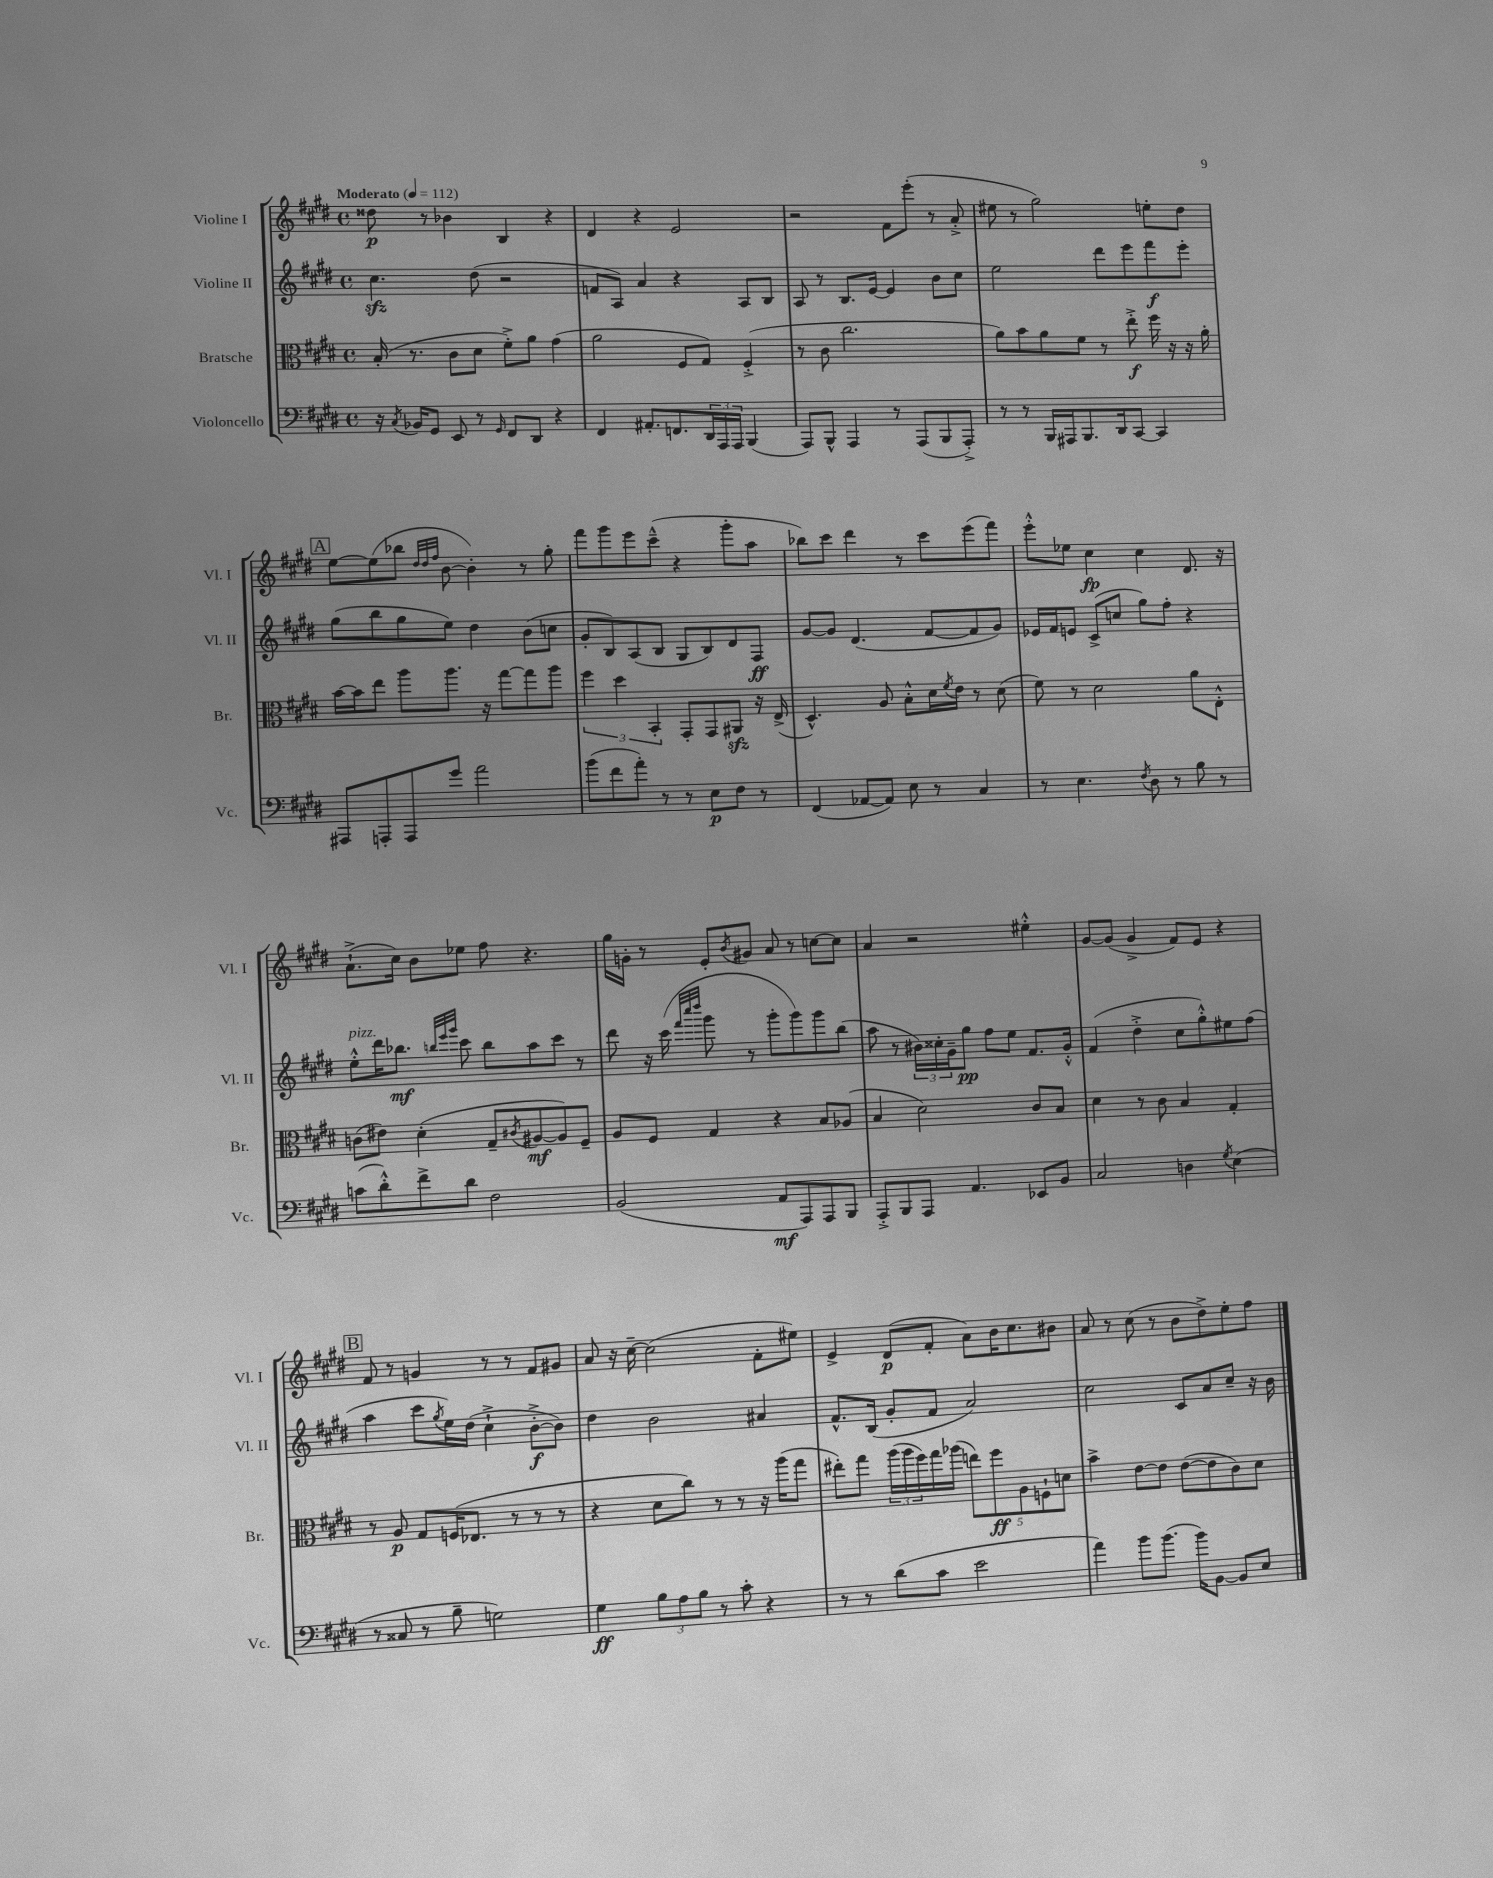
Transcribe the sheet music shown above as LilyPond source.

<<
\new StaffGroup <<
\new Staff = "s0" \with { instrumentName = "Violine I" shortInstrumentName = "Vl. I" } {
    \clef treble \key e \major \defaultTimeSignature \time 4/4 \tempo "Moderato" 4 = 112
    disis''8\p r8 bes'4 b4 r4 |
    dis'4 r4 e'2 |
    r2 fis'8 e'''8-.( r8 a'8-.-> |
    eis''8 r8 gis''2) e''8-. dis''8 |
    \mark \markup { \box "A" } e''8~ e''8( bes''8 \grace { dis''32 dis''32 fis''32 } b'8~ b'4-.) r8 gis''8-. |
    fis'''8 gis'''8 e'''8 cis'''8---^( r4 gis'''8-. a''8 |
    bes''8) cis'''8 dis'''4 r8 cis'''8 e'''8( fis'''8) |
    e'''8-.-^ ees''8 cis''4\fp cis''4 dis'8. r16 |
    a'8.-!->( cis''16) b'8 ees''8 fis''8 r4. |
    gis''16 g'16-. r8 e'8-. \acciaccatura { b'8 } gis'8 a'8 r8 c''8~ c''8 |
    a'4 r2 eis''4-.-^ |
    gis'8~ gis'8( gis'4-> fis'8) e'8 r4 |
    \mark \markup { \box "B" } fis'8 r8 g'4 r8 r8 fis'8 gis'8 |
    a'8 r16 cis''16~-- cis''2( fis'8-. eis''8) |
    e'4-> dis'8\p( fis'8-. a'8) b'16 cis''8. bis'8 |
    a'8 r8 cis''8( r8 b'8 dis''8->) e''8-. fis''8 \bar "|." |
}
\new Staff = "s1" \with { instrumentName = "Violine II" shortInstrumentName = "Vl. II" } {
    \clef treble \key e \major \defaultTimeSignature \time 4/4
    cis''4.\sfz dis''8( r2 |
    f'8 a8) a'4 r4 a8 b8 |
    a8 r8 b8. e'16~ e'4 b'8 cis''8 |
    e''2 dis'''8 e'''8 fis'''8\f e'''8-. |
    \mark \markup { \box "A" } gis''8( b''8 gis''8 e''8) dis''4 b'8( c''8 |
    gis'8-. b8) a8( b8 gis8 b8) dis'8 fis8\ff |
    gis'8~ gis'8 dis'4.( fis'8~ fis'8 gis'8) |
    ees'16 fis'16 e'8 cis'8->( c''8 gis''8) fis''8-. r4 |
    e''8-.-^^\markup { \italic "pizz." } dis'''16 bes''8.\mf \grace { b''32 e'''32 gis'''32 } cis'''8 b''8 a''8 cis'''8 r8 |
    dis'''8 r16 cis'''16( \grace { fis'''32 cis''''32 dis''''32 } gis'''8 r8 gis'''8-. gis'''8) gis'''8 b''8( |
    a''8 r8 \tuplet 3/2 { bis'16) cisis''16-. gis'16-- } gis''8\pp fis''8 e''8 fis'8. gis'16-.-^ |
    fis'4( dis''4-.-> cis''8 gis''8-.-^) eis''8 fis''8( |
    \mark \markup { \box "B" } a''4 cis'''8 \acciaccatura { gis''8 } e''16) dis''16( cis''4-!-> b'8~-.->\f b'8) |
    dis''4 b'2 ais'4 |
    fis'8.-^ b16( gis'8-. fis'8 a'2) |
    cis''2 cis'8 a'8 cis''8-- r16 b'16 \bar "|." |
}
\new Staff = "s2" \with { instrumentName = "Bratsche" shortInstrumentName = "Br." } {
    \clef alto \key e \major \defaultTimeSignature \time 4/4
    b16-.( r8. cis'8 dis'8 fis'8-.->) a'8 gis'4( |
    a'2 fis8 gis8) fis4-.->( |
    r8 cis'8 cis''2. |
    a'8) b'8 a'8 fis'8 r8 e''8-.->\f fis''16 r16 r16 a'16-. |
    \mark \markup { \box "A" } b'16~ b'16 e''8 a''8 a''8. r16 gis''8~ gis''8 a''8 |
    \tuplet 3/2 { fis''4 dis''4 b,4-. } gis,8-. gis,8 ais,8\sfz r16 e16->( |
    dis4.-^) a8 b8-.-^ dis'16 \acciaccatura { fis'8 } e'16 r8 dis'8( |
    fis'8) r8 dis'2 a'8 e8-.-^ |
    c'8( eis'8) dis'4-.( gis8-- \acciaccatura { cis'8 } ais8~\mf ais8) fis8-- |
    a8 fis8 gis4 r4 b8 aes8( |
    b4 dis'2) cis'8 b8 |
    dis'4 r8 cis'8 b4 gis4-. |
    \mark \markup { \box "B" } r8 a8\p gis8 f16( ees8. r8 r8 r8 |
    r4 dis'8 cis''8) r8 r8 r16 a''16( gis''8 |
    eis''8-.) gis''8 \tuplet 3/2 { a''16( a''16 fis''16) } gis''16 aes''16( \tuplet 5/4 { e''8) fis''8\ff a8 f8-! d'8 } |
    b'4-> e'8~ e'8 e'8~( e'8 cis'8) dis'8 \bar "|." |
}
\new Staff = "s3" \with { instrumentName = "Violoncello" shortInstrumentName = "Vc." } {
    \clef bass \key e \major \defaultTimeSignature \time 4/4
    r16 \acciaccatura { cis8 } bes,16 gis,8 e,8 r8 \grace { gis,16 } fis,8 dis,8 r4 |
    fis,4 ais,8.-. f,8. \tuplet 3/2 { dis,16 a,,16 a,,16 } b,,4( |
    a,,8) b,,8-^ a,,4 r8 a,,8( b,,8 a,,8-.->) |
    r8 r8 b,,16 ais,,16 b,,8. dis,16 cis,8~ cis,4 |
    \mark \markup { \box "A" } ais,,8 a,,8-. a,,8 gis'8 a'2 |
    b'8( fis'8 a'8-.) r8 r8 e8\p fis8 r8 |
    fis,4( aes,8~ aes,8) e8 r8 cis4 |
    r8 e4. \acciaccatura { fis8 } dis8 r8 b8 r8 |
    c'8( dis'8-.-^) fis'8-> dis'8 fis2 |
    b,2( a,8\mf a,,8) a,,8 b,,8 |
    a,,8-.-> b,,8 a,,8 a,4. ees,8 b,8 |
    cis2 d4 \acciaccatura { gis8 } e4( |
    \mark \markup { \box "B" } r8 cisis8 r8 b8-- g2) |
    gis4\ff \tuplet 3/2 { b8 a8 b8 } r8 cis'8-. r4 |
    r8 r8 dis'8( cis'8 e'2 |
    a'4) b'8 b'8.( b'16) b,8~ b,8 e8 \bar "|." |
}
>>
>>
\layout { \context { \Score \remove "Bar_number_engraver" } }
